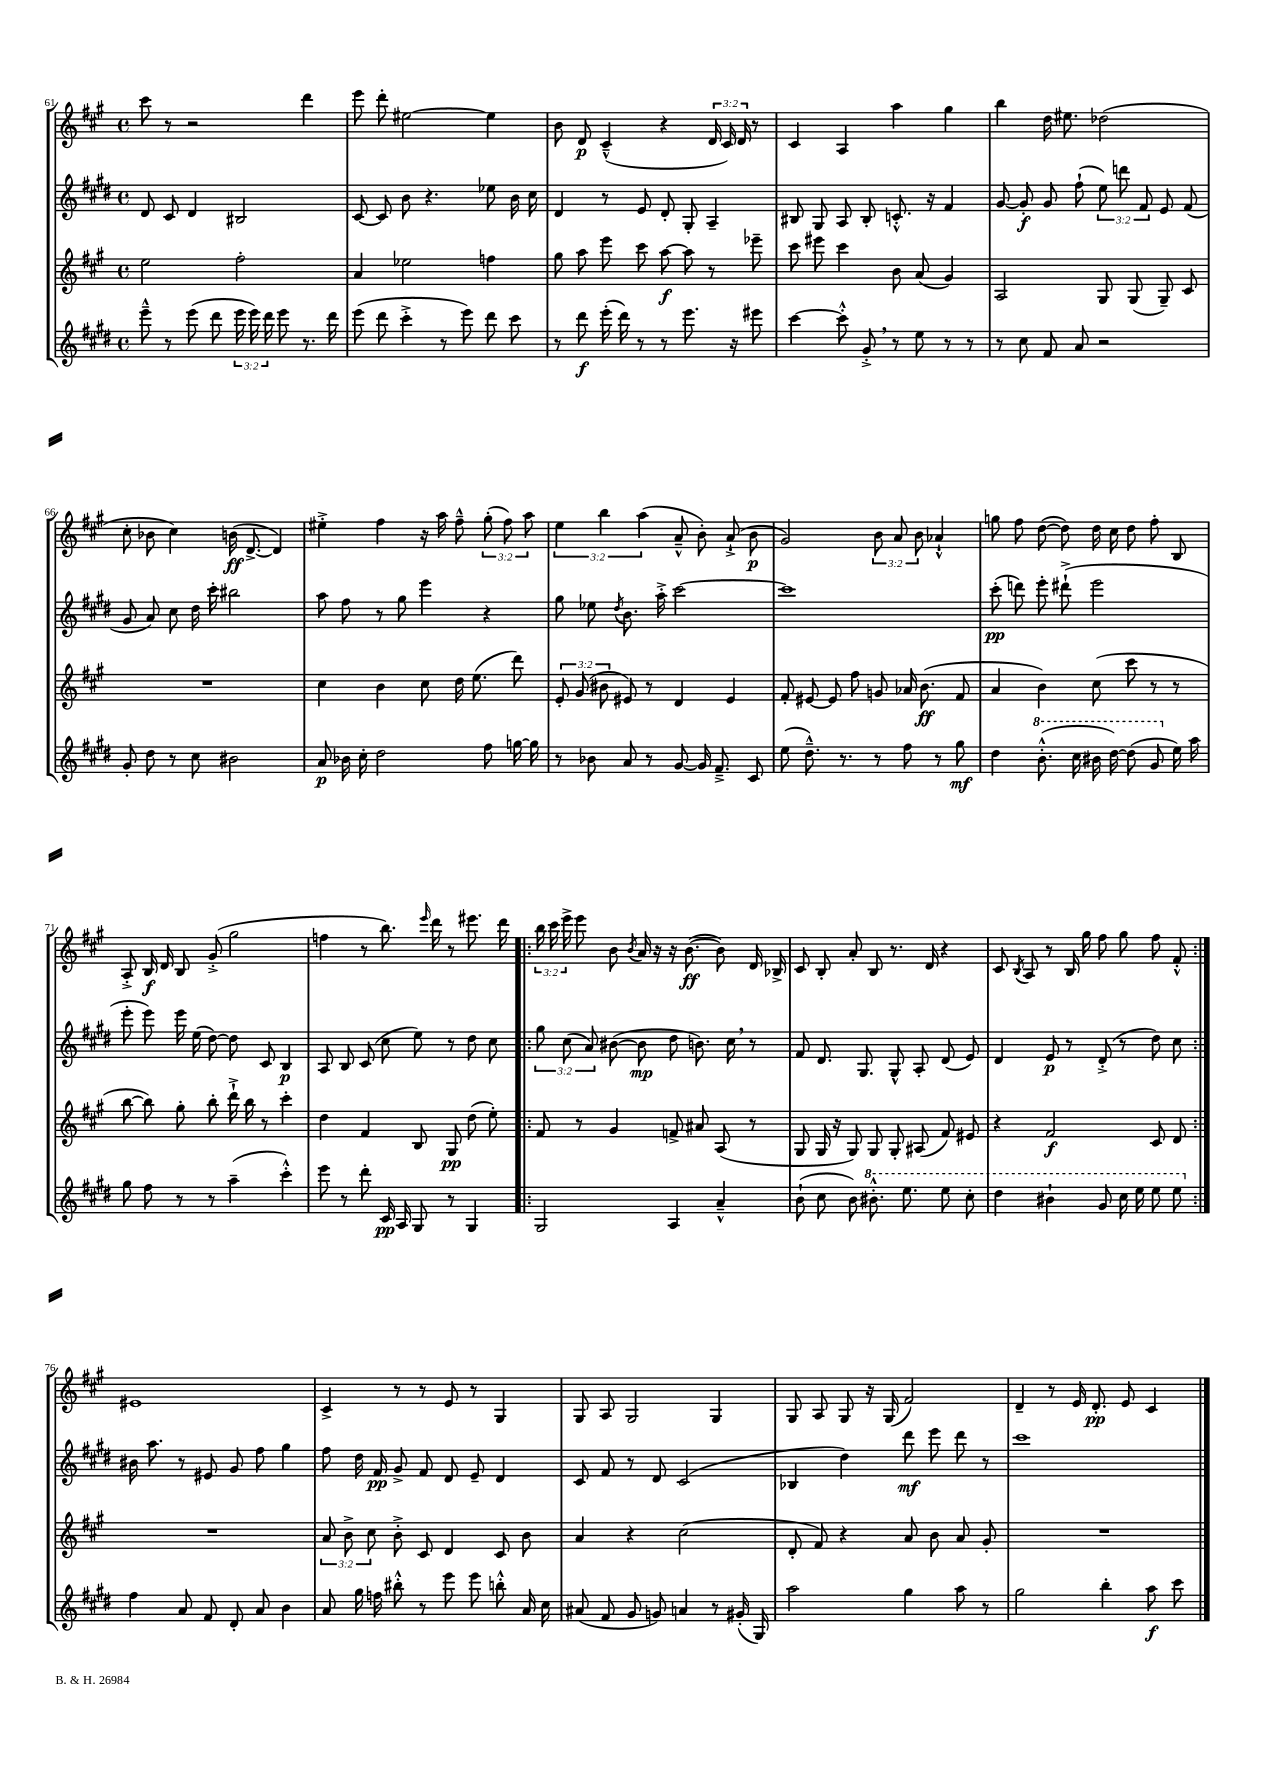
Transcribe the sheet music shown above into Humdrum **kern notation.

**kern	**kern	**kern	**kern
*staff4	*staff3	*staff2	*staff1
*clefG2	*clefG2	*clefG2	*clefG2
*k[f#c#g#d#]	*k[f#c#g#]	*k[f#c#g#d#]	*k[f#c#g#]
*M4/4	*M4/4	*M4/4	*M4/4
*met(c)	*met(c)	*met(c)	*met(c)
8eee~^^	2ee	8d#	8ccc#
8r	.	8c#	8r
(8eee	.	4d#	2r
8ddd#	.	.	.
24eee	2ff#'	2B#	.
24eee)	.	.	.
24ddd#	.	.	.
8eee	.	.	.
8.r	.	.	4ddd
16ddd#	.	.	.
=	=	=	=
(8eee	4a	[8c#	8eee
8ddd#	.	8c#]	8ddd'
4ccc#'^	2ee-	8b	[2ee#
.	.	4.r	.
8r	.	.	.
8eee)	.	.	.
8ddd#	4ff	8ee-	4ee#]
8ccc#	.	16b	.
.	.	16cc#	.
=	=	=	=
8r	8gg#	4d#	8b
8ddd#	8aa	.	8d
(16eee'	8eee	8r	(4c#~^^
16ddd#)	.	.	.
8r	8ccc#	8e	.
8r	[8aa	8d#'	4r
8.eee	8aa]	8G#'	.
.	8r	4A~	24d
.	.	.	24c#)
16r	.	.	.
.	.	.	24d
8eee#	8eee-~	.	8r
=	=	=	=
[4ccc#	8ccc#	8B#	4c#
.	8eee#	8G#	.
8ccc#'^^]	4ccc#	8A	4A
8g#'^	.	8B#'	.
8r	8b	8.c'^^	4aa
8ee	(8a	.	.
.	.	16r	.
8r	4g#)	4f#	4gg#
8r	.	.	.
=	=	=	=
8r	2A	[8g#	4bb
8cc#	.	8g#']	.
8f#	.	8g#	16dd
.	.	.	8.ee#
8a	.	(8ff#`	.
2r	8G#	12ee)	(2dd-
.	.	12ddd	.
.	(8G#	.	.
.	.	12f#	.
.	8G#~)	8e	.
.	8c#	(8f#	.
=	=	=	=
8g#'	1r	8g#	8cc#'
8dd#	.	8a)	8b-
8r	.	8cc#	4cc#)
8cc#	.	16dd#	.
.	.	16ccc#'	.
2b#	.	2bb#	(16b
.	.	.	[8.d^
.	.	.	4d])
=	=	=	=
8a	4cc#	8aa	4ee#'^
16b-	.	8ff#	.
16cc#'	.	.	.
2dd#	4b	8r	4ff#
.	.	8gg#	.
.	8cc#	4eee	16r
.	.	.	16aa
.	16dd	.	8ff#~^^
.	(8.ee	.	.
8ff#	.	4r	(12gg#'
.	.	.	12ff#)
[16gg	8ddd)	.	.
.	.	.	12aa
16gg]	.	.	.
=	=	=	=
8r	12e'	8gg#	6ee
.	(12g#	.	.
8b-	.	8ee-	.
.	12b#	.	6bb
.	.	8qdd#	.
8a	8e#)	8.b	.
.	.	.	(6aa
8r	8r	.	.
.	.	16aa'^	.
[8g#	4d	[2ccc#	8a~^^
16g#]	.	.	8b')
8.f#~^	.	.	.
.	4e#	.	(8a`^
8c#	.	.	8b
=	=	=	=
(8ee	8f#'	1ccc#]	2g#)
8.dd#~^^)	[8e#	.	.
.	8e#]	.	.
8.r	.	.	.
.	8ff#	.	.
8r	8g	.	12b
.	.	.	12a
8ff#	16a-	.	.
.	.	.	12b
.	(8.b	.	.
8r	.	.	4a-`^^
8gg#	8f#	.	.
=	=	=	=
4dd#	4a	(8ccc#'	8gg
.	.	8ddd)	8ff#
(8.bb'^^	4b)	8eee'	([8dd
.	.	(8ddd#`^	8dd])
16ccc#	.	.	.
16bb#	(8cc#	2eee	16dd
[16ddd#)	.	.	16cc#
(8ddd#]	8ccc#	.	8dd
8gg#	8r	.	8ff#'
16ee)	8r	.	8B
16aa	.	.	.
=	=	=	=
8gg#	[8bb	8eee'	8A'^
8ff#	8bb])	8eee)	16B
.	.	.	16d
8r	8gg#'	16eee	8B
.	.	(16ee	.
8r	8bb'	[8dd#)	(8g#'^
(4aa~	16ddd`^	8dd#]	2gg#
.	16bb	.	.
.	8r	8c#	.
4ccc#'^^)	4ccc#'	4B	.
=	=	=	=
8eee	4dd	8A	4ff
8r	.	8B	.
8ddd#'	4f#	(8c#	8r
16c#	.	8cc#	8.bb)
16A	.	.	.
8G#	8B	8ee)	.
.	.	.	16qqeee
.	.	.	16ddd
8r	8G#	8r	8r
4G#	(8dd	8dd#	8.eee#
.	8ee')	8cc#	.
.	.	.	16ddd
=!|:	=!|:	=!|:	=!|:
2G#	8f#	12gg#	24bb
.	.	.	24ccc#
.	.	(12cc#	24eee^
.	8r	.	8eee
.	.	12a)	.
.	4g#	([8b#	8b
.	.	.	8qb
.	.	8b#]	16a
.	.	.	16r
4A	8f^	8dd#	16r
.	.	.	([8.b
.	8a#	8.b)	.
4a~^^	(8A	.	8b])
.	.	16cc#	.
.	8r	8r	16d
.	.	.	16B-^
=	=	=	=
(8b`	8G#	8f#	8c#
8cc#	16G#	8.d#	8B'
.	16r	.	.
8b)	8G#)	.	8a'
.	.	8.G#	.
8.bb#'^^	8G#	.	8B
.	8G#'	8G#^^	8.r
8.eee	.	.	.
.	(8A#	8A'	.
.	.	.	16d
8eee	8f#)	(8d#	4r
8ccc#'	8e#	8e)	.
=	=	=	=
4ddd#	4r	4d#	8c#
.	.	.	8qB
.	.	.	8A
4bb#`	2f#	8e	8r
.	.	8r	16B
.	.	.	16gg#
8gg#	.	(8d#'^	8ff#
16ccc#	.	8r	8gg#
16eee	.	.	.
8eee	8c#	8dd#)	8ff#
8eee	8d	8cc#	8f#'^^
=:|!	=:|!	=:|!	=:|!
4ff#	1r	16b#	1e#
.	.	8.aa	.
8a	.	8r	.
8f#	.	8e#	.
8d#'	.	8g#	.
8a	.	8ff#	.
4b	.	4gg#	.
=	=	=	=
8a	12a	8ff#	4c#^
.	12b^	.	.
16gg#	.	16dd#	.
.	12cc#	.	.
16ff	.	16f#	.
8bb#'^^	8b'^	8g#^	8r
8r	8c#	8f#	8r
8eee	4d	8d#	8e
8eee	.	8e~	8r
8bb'^^	8c#	4d#	4G#
16a	8b	.	.
16cc#	.	.	.
=	=	=	=
(8a#	4a	8c#	8G#
8f#	.	8f#	8A
8g#	4r	8r	2G#
8g)	.	8d#	.
4a	(2cc#	(2c#	.
8r	.	.	4G#
(16g#'	.	.	.
16G#)	.	.	.
=	=	=	=
2aa	8d'	4B-	8G#
.	8f#)	.	8A
.	4r	4dd#)	8G#
.	.	.	16r
.	.	.	(16G#
4gg#	8a	8ddd#	2f#)
.	8b	8eee	.
8aa	8a	8ddd#	.
8r	8g#'	8r	.
=	=	=	=
2gg#	1r	1ccc#	4d~
.	.	.	8r
.	.	.	16e
.	.	.	8.d'
4bb'	.	.	.
.	.	.	8e
8aa	.	.	4c#
8ccc#	.	.	.
==	==	==	==
*-	*-	*-	*-
